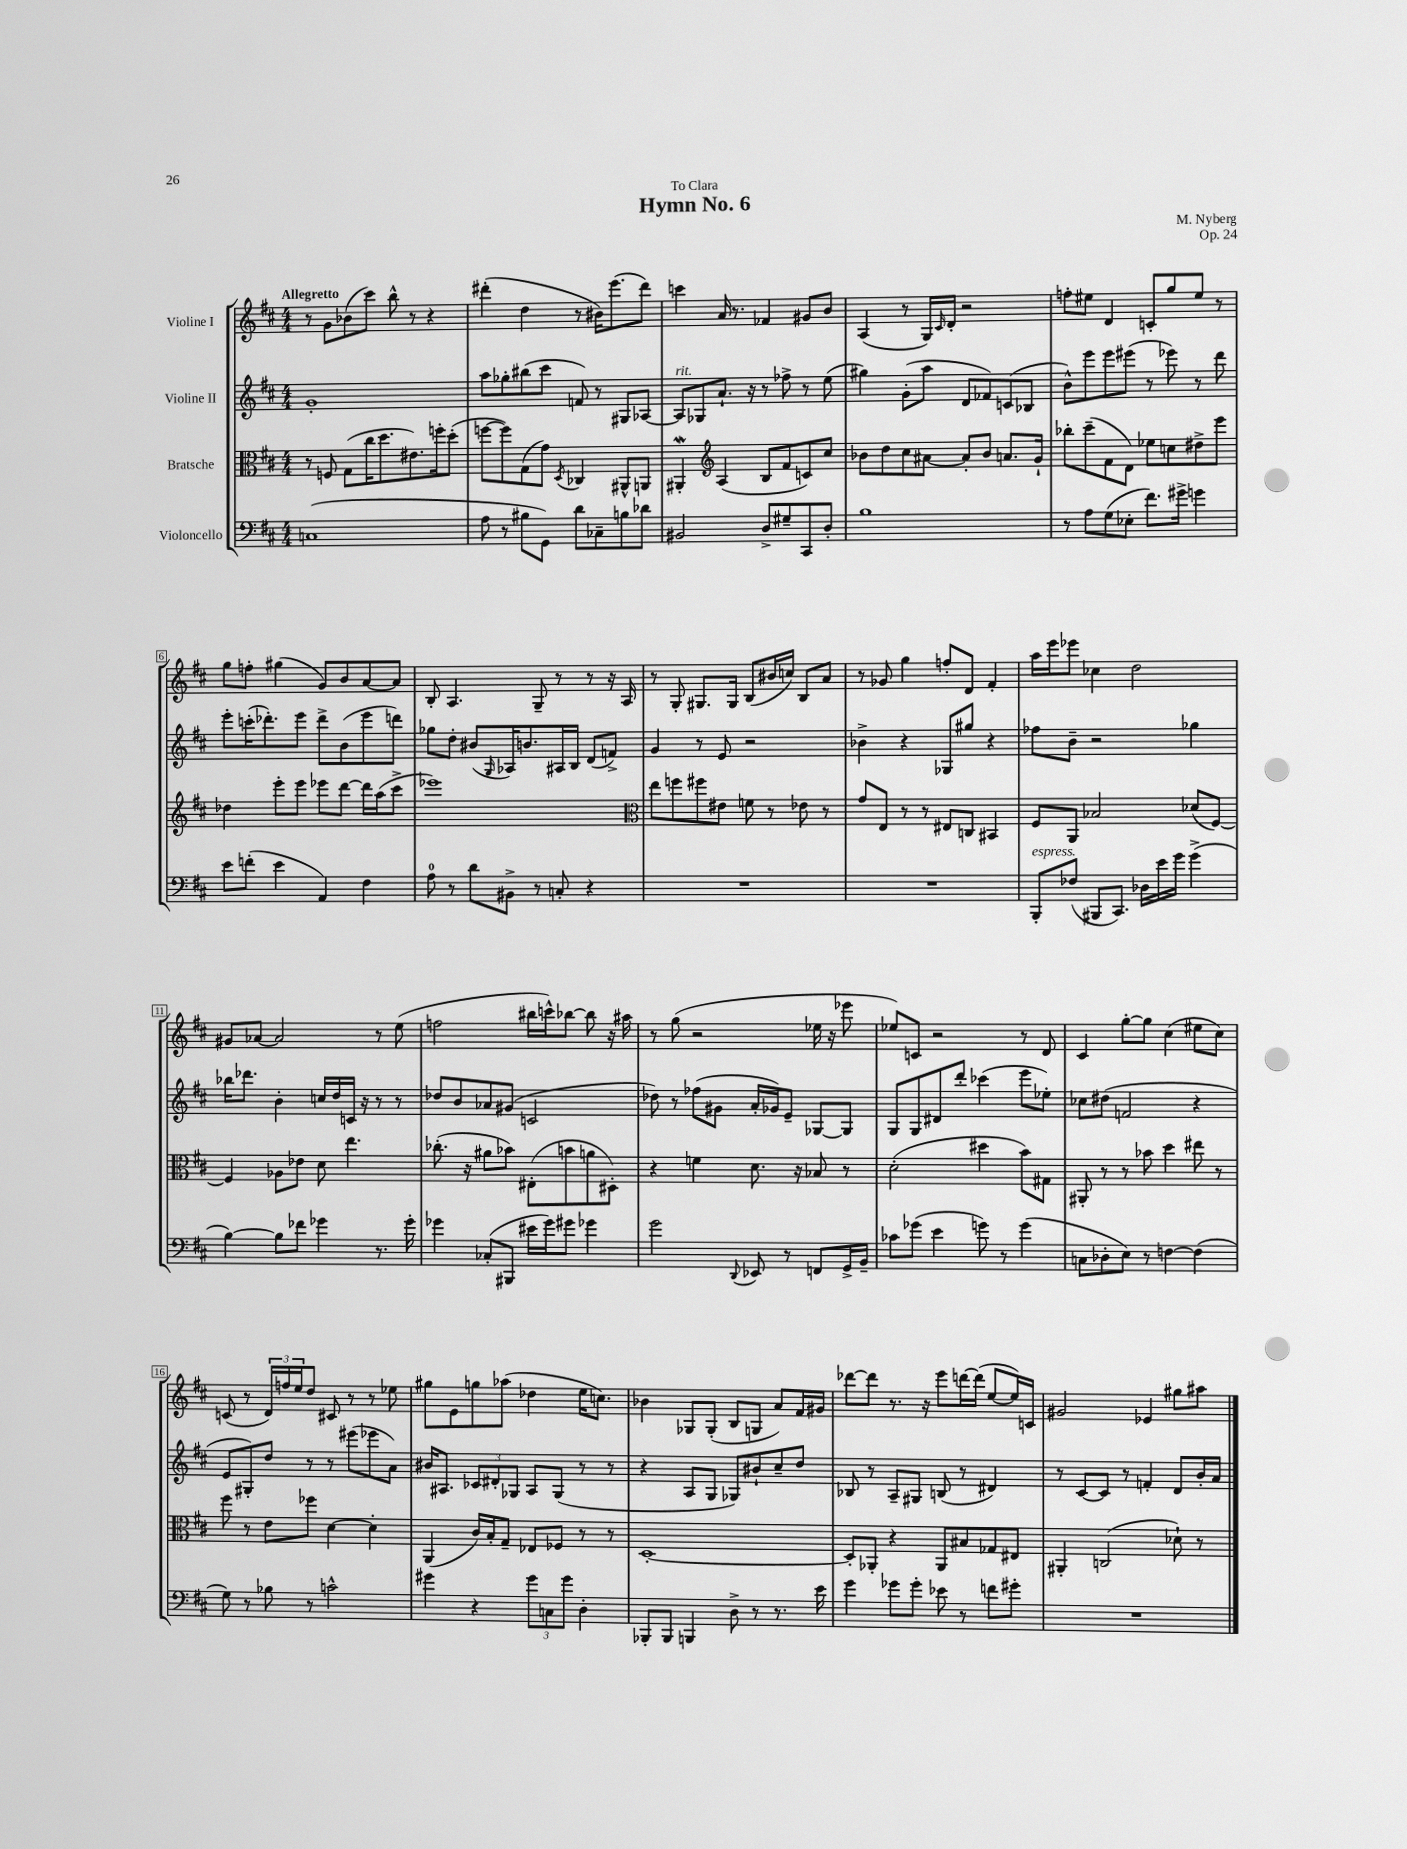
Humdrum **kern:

**kern	**kern	**kern	**kern
*part4	*part3	*part2	*part1
*staff4	*staff3	*staff2	*staff1
*I"Violoncello	*I"Bratsche	*I"Violine II	*I"Violine I
*clefF4	*clefC3	*clefG2	*clefG2
*k[f#c#]	*k[f#c#]	*k[f#c#]	*k[f#c#]
*M4/4	*M4/4	*M4/4	*M4/4
=1	=1	=1	=1
!	!	!	!LO:TX:a:B:t=Allegretto
(1Cn	8r	1g'	8r
.	8Fn/	.	8g\L
.	(8G\L	.	(8b-X\
.	16cc#\K	.	8ccc#\J)
.	8.dd\	.	.
.	.	.	8bb^^\
.	8.e#X\)	.	8r
.	.	.	4r
.	16ffn'\k	.	.
.	(8dd'\J	.	.
=2	=2	=2	=2
8A\	[8ffn\L	8aa\L	(4ddd#X'\
8r	8ff\])	8gg-X'\	.
8B#X\L	(8G\	(8bb#X\	4dd\
8GG\J)	8g\J)	8ccc#\J	.
.	8qD/	.	.
8d\L	4C-X/	8fn/)	8r
8C-X~\	.	8r	16b#X\KL)
.	.	.	(8.eee\
8Bn\	8AA#X^^/L	8G#X/L	.
8d-X\J	8AAn/J	[8A-X/J	8ddd#\J)
=3	=3	=3	=3
!	!	!LO:TX:a:i:t=rit.	!
2BB#X/	4AA#XW'/	8A-/L]	4cccn\
.	.	8G-X/	.
*	*clefG2	*	*
.	(4A/	8.a`/J	16a/
.	.	.	8.r
.	.	16r	.
8D^/L	8B/L	8r	4f-X/
8G#X~/	8f#/	8ff-X^\	.
8CC#/	8cn/)	8r	8g#X/L
8D'/J	8cc#/J	(8ee\	8b/J
=4	=4	=4	=4
1B	8b-X\L	4gg#X\)	(4A/
.	8dd\	.	.
.	8cc#\	(8g'\L	8r
.	[8a#X\J	8aa\J	16G/LL)
.	.	.	16qqc#/
.	.	.	16d'/JJ
.	8a#'/L]	8d/L	2r
.	8b-/J	8f-X/)	.
.	8.an/L	(8cn/	.
.	.	8B-X/J	.
.	16g`/Jk	.	.
=5	=5	=5	=5
8r	8bb-X'\L	8b^^\L)	8ffn'\L
8A\L	(8ccc#~\	8eee\	8ee#X\J
(8G\	8f#\	8eee\	4d/
8E-X'\J	8d\J)	(8eee#X\J	.
8.f#\L)	8ee-X\L	8r	8cn'/L
.	8ccn\	8eee-X\)	8gg/
16g#X^\Jk	.	.	.
4gn\	8dd#X^\	8r	8ee#/J
.	8eee\J	8ddd\	8r
!!LO:LB:g=z
=6	=6	=6	=6
8e\L	4dd-X\	8eee'\L	8gg\L
(8fn'\J	.	(16cccn'\K	8ffn'\J
.	.	8.ddd-X'\)	.
4e\	8eee'\L	.	(4gg#X\
.	8eee\J	8eee\J	.
4AA/)	8eee-X\L	8ddd-^\L	8g/L)
.	[8ddd\J	(8b\	8b/
4F#\	16ddd\LL]	8eee\	[8a/
.	(16aa\J	.	.
.	8ccc#^\J	8dddn\J)	8a/J]
=7	=7	=7	=7
8A\	1eee-X)	8gg-X\L	8B'/
8r	.	8dd'\J	4.A/
8d\L	.	(8b#X/L	.
.	.	16qqG/	.
8BB#X^\J	.	16A-X/K)	.
.	.	8.bn/	.
8r	.	.	8G~/
8Cn'/	.	16A#X/L	8r
.	.	16B/JJ	.
4r	.	(8d/L	8r
.	.	8fn^/J)	16r
.	.	.	16A/
=8	=8	=8	=8
*	*clefC3	*	*
1r	8ee\L	4g/	8r
.	8ffn\	.	8G'/
.	8ff#X\	8r	8.G#X/L
.	8e#X\J	8e/	.
.	.	.	16G#/Jk
.	8fn\	2r	(8B/L
.	8r	.	16b#X/L
.	.	.	16ccn/JJ)
.	8e-X\	.	8B/L
.	8r	.	8a/J
=9	=9	=9	=9
1r	8g/L	4b-X^\	8r
.	8E/J	.	8g-X/
.	8r	4r	4gg\
.	8r	.	.
.	8E#X/L	8G-X/L	8ffn'/L
.	8Cn/J	8gg#X/J	8d/J
.	4BB#X/	4r	4f#'/
=10	=10	=10	=10
!LO:TX:a:i:t=espress.	!	!	!
8BBB'/L	8F#/L	8ff-X\L	16aa\LL
.	.	.	16eee\J
(8F-X/J	8AA/J	8b~\J	8eee-X\J
8BBB#X/L	2B-X/	2r	4cc-X\
8.CC#/J)	.	.	.
.	.	.	2dd\
16D-X\LL	.	.	.
16e\	.	.	.
16g\JJ	.	.	.
(4g^\	(8d-X/L	4gg-X\	.
.	[8F#/J)	.	.
!!LO:LB:g=z
=11	=11	=11	=11
[4B\)	4F#/]	16bb-X\KL	8g#X/L
.	.	8.ddd-X\J	.
.	.	.	[8a-X/J
8B\L]	8A-X\L	4b'\	2a-/]
8f-X\J	8e-X\J	.	.
4g-X\	8d\	16ccn/LL	.
.	.	16dd/	.
.	4.ee\	16cn/JJ	.
.	.	16r	.
8.r	.	8r	8r
.	.	8r	(8ee\
16g-'\	.	.	.
=12	=12	=12	=12
4g-X\	(8.cc-X'\	8dd-X/L	2ffn\
.	.	8b/	.
.	16r	.	.
(8C-X'/L	8a#X\L	8a-X/	.
8BBB#X/J	8b-X\J)	(8g#X/J	.
16e#X\LL	(8E#X'\L	2cn/	16bb#X\LL
16g-\J)	.	.	16cccn^^\J)
8g#X\J	8bn\	.	[8bb-X\J
4g-X\	8an\	.	8bb-\]
.	8D#X'\J)	.	16r
.	.	.	16aa#X\
=13	=13	=13	=13
2g\	4r	8dd-X\)	8r
.	.	8r	(8gg\
.	4fn\	(8ff-X\L	2r
.	.	8g#X\J	.
8qqDD/	.	.	.
8EE-X/	8.d\	16a'/LL	.
.	.	16g-X/J)	.
8r	.	8e~/J	.
.	16r	.	.
8FFn/L	8B-X/	[8G-X/L	16ee-X\
.	.	.	16r
16GG^/L	8r	8G-/J]	8eee-X\
16BB~/JJ	.	.	.
=14	=14	=14	=14
8c-X\L	(2d'\	8G/L	8ee-X/L)
(8g-X\J	.	8G/	8cn/J
4e\	.	8d#X/	2r
.	.	8ddd'/J	.
8gn\)	4dd#X\	(4ccc-X\	.
8r	.	.	.
(4g\	8b\L)	8eee\L	8r
.	8G#X\J	8ee-X'\J)	8d/
=15	=15	=15	=15
8Cn\L	8AA#X'/	8cc-X\L	4c#/
8D-X'\	8r	(8dd#X\J	.
8E\J)	8r	2fn/	[8gg'\L
8r	8b-X\	.	8gg\J]
[4Fn\	4dd\	.	(4cc#\
(4F\]	8ee#X\	4r	8ee#X\L
.	8r	.	8cc#\J)
!!LO:LB:g=z
=16	=16	=16	=16
8G\)	8ff#\	8e/L	(8cn/
8r	8r	8G#X'/)	8r
8B-X\	8e\L	8dd/J	24d/LL)
.	.	.	24ffn/
.	.	.	24ee/J
8r	8ff-X\J	8r	8dd/J
2cn^^\	[4d\	8r	8c#X/
.	.	(8eee#X\L	8r
.	4d'\]	8eee-X\	8r
.	.	8a\J)	8ee-X\
=17	=17	=17	=17
4g#X\	(4AA/	16b#X/KL	8gg#X\L
.	.	8.A#X/J	.
.	.	.	8e\
4r	16c#/LL)	12c-X/L	8ggn\
.	16B'/J	.	.
.	.	12d#X'/	.
.	8G~/J	.	(8aa-X\J
.	.	12G-X/J	.
12g#\L	8E-X/L	8A#/L	4dd-X\
12Cn\	.	.	.
.	8F-X/J	(8G-/J	.
12g#\J	.	.	.
4D'\	8r	8r	16ee\KL
.	.	.	8.ccn\J)
.	8r	8r	.
=18	=18	=18	=18
8BBB-X'/L	[1D'	4r	4b-X\
8BBB-/J	.	.	.
4BBBn/	.	8A/L	8G-X/L
.	.	8G/J	(8G-'/J
8D^\	.	8G-X/L)	8B/L
8r	.	8b#X`/	8Gn/J
8.r	.	8cc#~/	8a/L)
.	.	8dd/J	16f#/L
16e\	.	.	16g#X/JJ
=19	=19	=19	=19
4g\	8D'/L]	8B-X/	[8ddd-X\L
.	8AA-X'/J	8r	8ddd-\J]
8g-X\L	4r	8A~/L	8.r
8g-'\J	.	8G#X/J	.
.	.	.	16r
8e-X\	8AA-/L	(8Bn/	8eee\L
8r	8B#X/	8r	[16dddn\L
.	.	.	(16ddd\JJ]
8fn\L	8G-X/	4d#X/)	[8ee/L
8g#X'\J	8E#X/J	.	16ee/L])
.	.	.	16cn/JJ
=20	=20	=20	=20
1r	4AA#X'/	8r	2g#X/
.	.	[8c#/L	.
.	(2Cn/	8c#/J]	.
.	.	8r	.
.	.	4fn'/	4e-X/
.	8d-X`\)	8d/L	8gg#X\L
.	8r	16b'/L	8aa#X\J
.	.	16a/JJ	.
==	==	==	==
*-	*-	*-	*-
